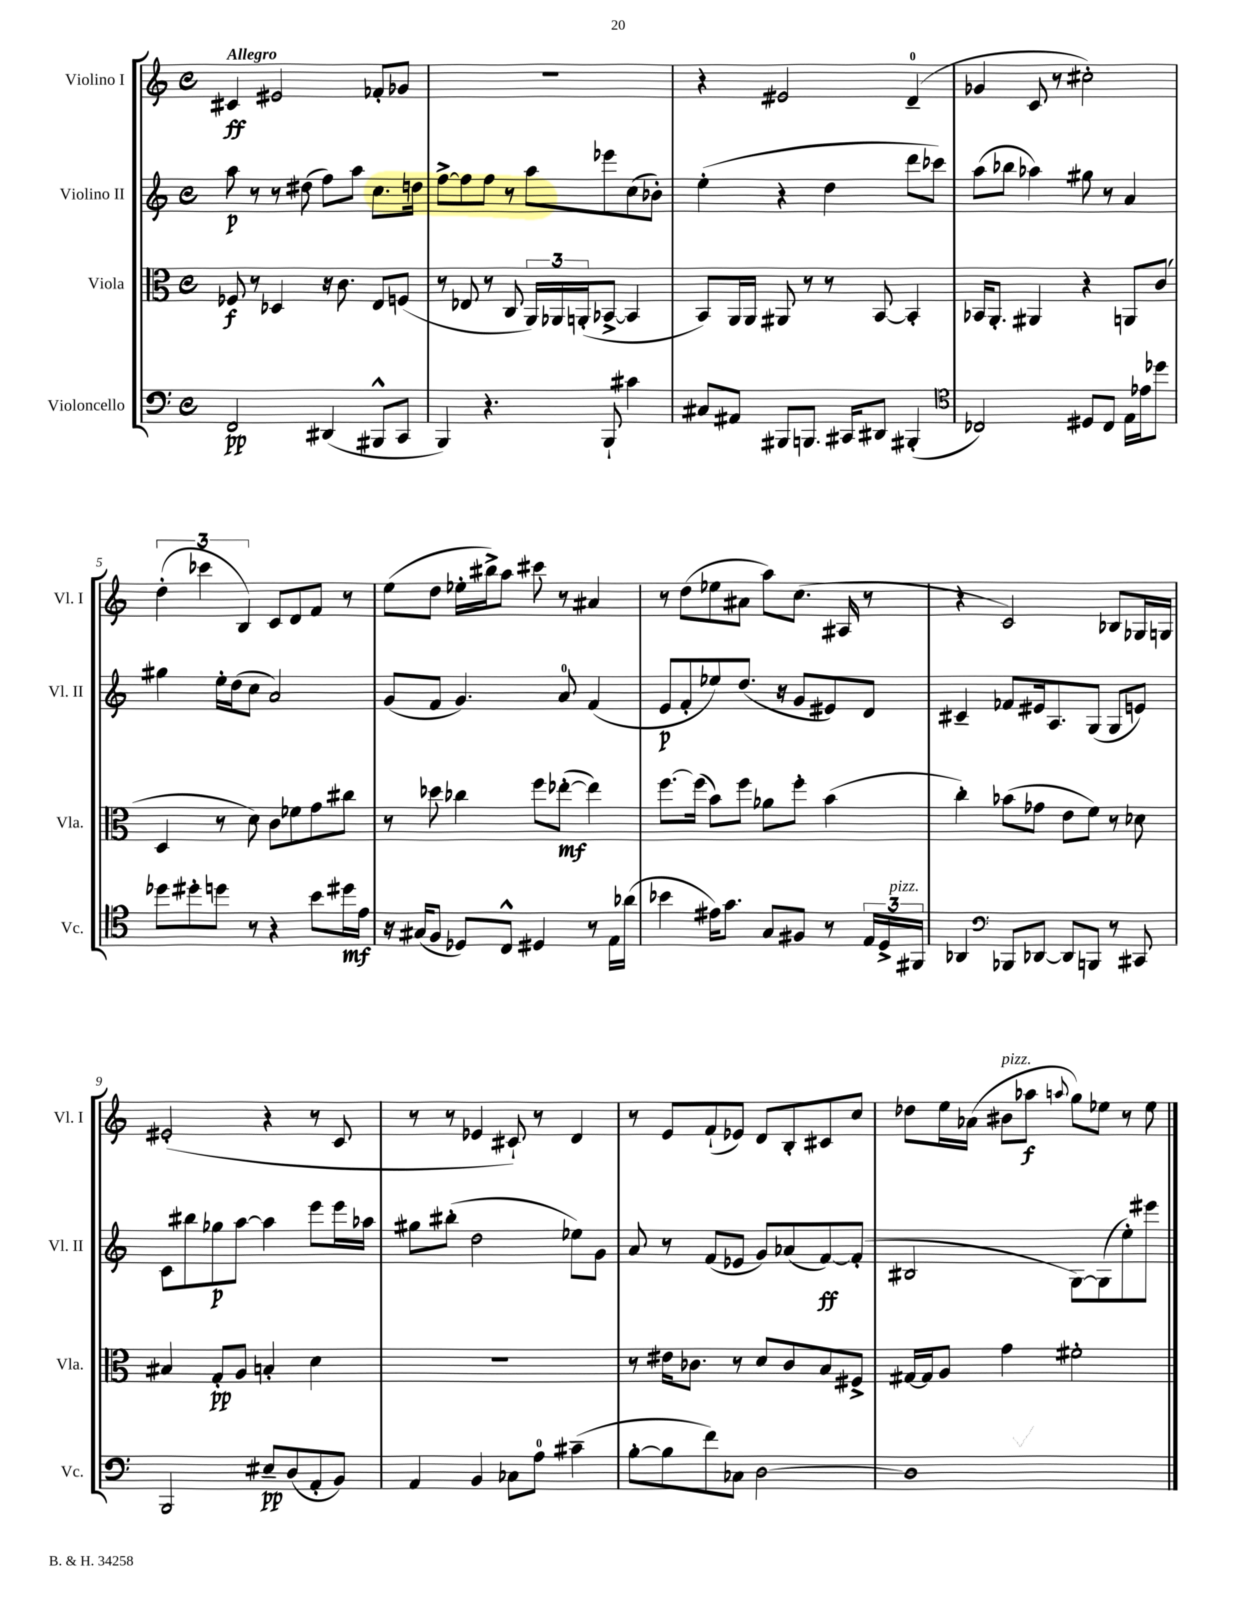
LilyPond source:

<<
\new StaffGroup <<
\new Staff = "s0" \with { instrumentName = "Violino I" shortInstrumentName = "Vl. I" } {
    \clef treble \key c \major \defaultTimeSignature \time 4/4 \tempo "Allegro"
    cis'4\ff eis'2 fes'8-. ges'8 |
    r1 |
    r4 eis'2 d'4-0--( |
    ges'4 c'8 r8 cis''2-.) |
    \tuplet 3/2 { d''4-.( ces'''4 b4) } c'8 d'8 f'8 r8 |
    e''8( d''8 ees''16-. bis''16->) a''8 cis'''8 r8 ais'4 |
    r8 d''8( ees''8 ais'8 a''8) c''8.( ais16 r8 |
    r4 c'2) bes8 ges16 g16 |
    eis'2-.( r4 r8 c'8 |
    r8 r8 ees'4 cis'8-!) r8 d'4 |
    r8 e'8 f'8-!( ees'8) d'8 b8-. cis'8 c''8 |
    des''8 e''16 aes'16( bis'8^\markup { \italic "pizz." } aes''8\f \appoggiatura { a''8 } g''8) ees''8 r8 ees''8 \bar "|." |
}
\new Staff = "s1" \with { instrumentName = "Violino II" shortInstrumentName = "Vl. II" } {
    \clef treble \key c \major \defaultTimeSignature \time 4/4
    a''8\p r8 r8 dis''8( f''8) a''8 c''8. d''16 |
    f''8~-> f''8 f''8 r8 a''8 ees'''8 c''8( bes'8-.) |
    e''4-.( r4 d''4 d'''8 ces'''8) |
    a''8( bes''8 aes''4) gis''8 r8 a'4 |
    gis''4 e''16-. d''16( c''8 a'2) |
    g'8( f'8 g'4.) a'8-0 f'4( |
    e'8\p f'8-. ees''8) d''8.( r16 g'8 eis'8) d'8 |
    cis'4-- fes'8 eis'16 a8. g8( g8 e'8) |
    c'8 bis''8 ges''8\p a''8~ a''4 e'''8 e'''16 aes''16 |
    gis''8 bis''8-.( d''2 ees''8) g'8 |
    a'8 r8 f'8( ees'8 g'8) aes'8( f'8~\ff) f'8-.( |
    bis2 g8~) g8( e''8-.) eis'''8 \bar "|." |
}
\new Staff = "s2" \with { instrumentName = "Viola" shortInstrumentName = "Vla." } {
    \clef alto \key c \major \defaultTimeSignature \time 4/4
    fes8\f r8 des4 r16 c'8. e8 f8( |
    r8 ees8 r8 c8 \tuplet 3/2 { a,16) aes,16 a,16-.( } bes,8~-> bes,4 |
    b,8) a,16 a,16 ais,8 r8 r8 b,8~ b,4-. |
    bes,16 a,8.-. ais,4 r4 a,8 c'8( |
    d4 r8 d'8) c'8 fes'8 g'8 cis''8 |
    r8 des''8 ces''4 f''8 ees''8~-.\mf( ees''4) |
    f''8.~ f''16( b'8) f''8 aes'8 f''8-. b'4( |
    c''4-.) bes'8( ges'8 e'8 f'8) r8 des'8 |
    bis4 g8-.\pp a8 b4-. d'4 |
    r1 |
    r8 eis'16 ces'8. r8 d'8 ces'8 b8 fis8-> |
    gis16~ gis16 a8 g'4 fis'2-. \bar "|." |
}
\new Staff = "s3" \with { instrumentName = "Violoncello" shortInstrumentName = "Vc." } {
    \clef bass \key c \major \defaultTimeSignature \time 4/4
    f,2\pp dis,4( bis,,8-^ c,8 |
    b,,4) r4. b,,8-! cis'4 |
    cis8 ais,8 bis,,8 b,,8. cis,16 dis,8 bis,,4-.( |
    \clef tenor ces2) dis8 ces8 e16 ees'16 des''8 |
    des''8 dis''8-. d''8 r8 r4 b'8 dis''16\mf e'16 |
    r16 gis16( f8 des8) c8-^ dis4 r8 e16 aes'16( |
    bes'4 eis'16) g'8. g8 fis8 r8 \tuplet 3/2 { e16 d16-> fis,16^\markup { \italic "pizz." } } |
    aes,4 \clef bass bes,,8 des,8~ des,8 b,,8 r8 cis,8 |
    b,,2 eis8--\pp d8( a,8-. b,8) |
    a,4 b,4 ces8 a8-0 cis'4--( |
    b8~-. b8 f'8) ces8 d2~ |
    d1 \bar "|." |
}
>>
>>
